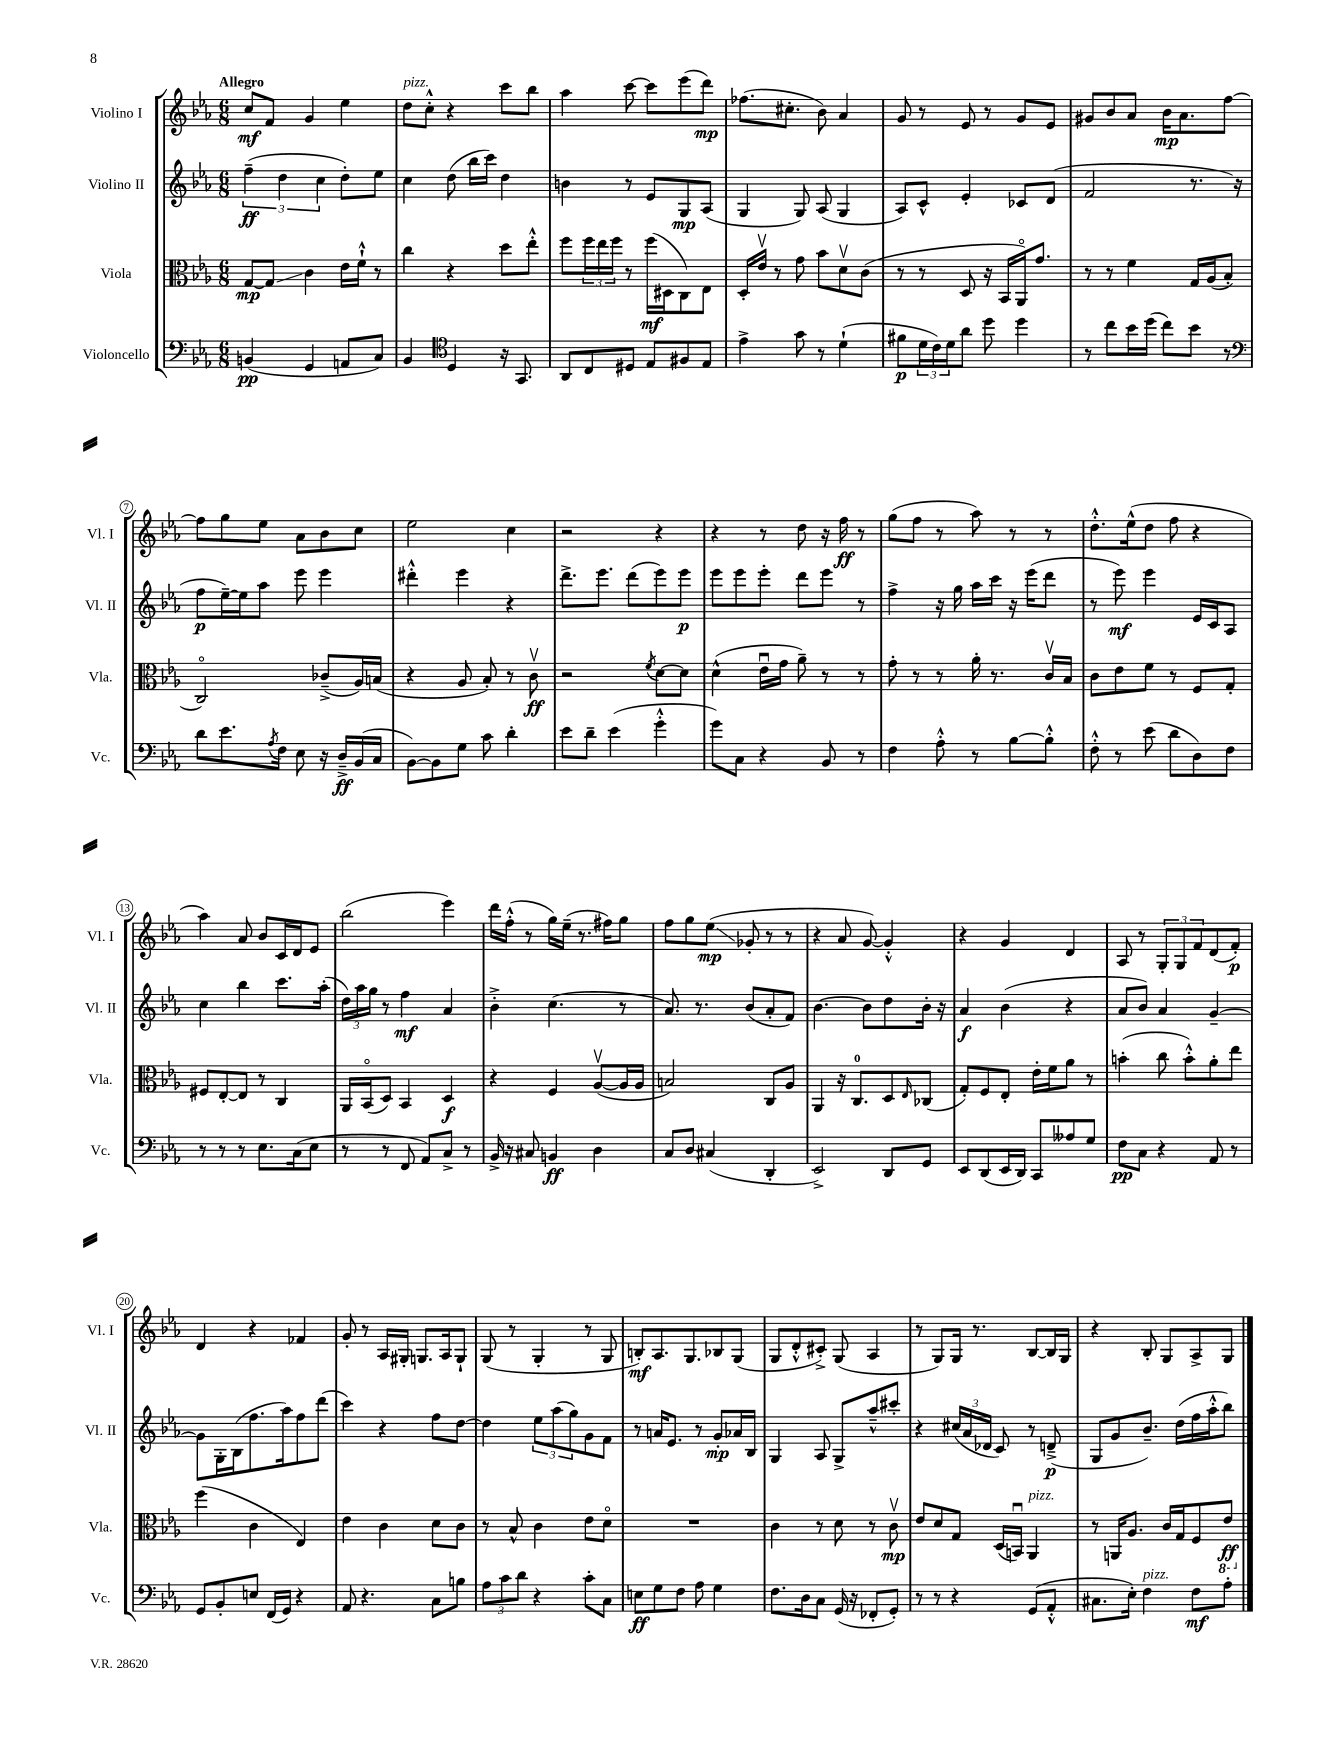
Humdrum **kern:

**kern	**kern	**kern	**kern
*staff4	*staff3	*staff2	*staff1
*clefF4	*clefC3	*clefG2	*clefG2
*k[b-e-a-]	*k[b-e-a-]	*k[b-e-a-]	*k[b-e-a-]
*M6/8	*M6/8	*M6/8	*M6/8
(4BB/	[8G/L	(6ff~\	8cc/L
.	8G/]J	.	8f/J
.	.	6dd\	.
4GG/	4c\	.	4g/
.	.	6cc\	.
8AA/L	16e-\LL	8dd'\L)	4ee-\
.	16f`^^\JJ	.	.
8C/J)	8r	8ee-\J	.
=	=	=	=
4BB-/	4cc\	4cc\	8dd\L
.	.	.	8cc'^^\J
*clefC4	*	*	*
4D/	4r	(8dd\	4r
.	.	16bb-\LL	.
.	.	16ccc\JJ)	.
16r	8dd\L	4dd\	8ccc\L
8.GG/	.	.	.
.	8ee-'^^\J	.	8bb-\J
=	=	=	=
8AA-/L	8ff\L	4b\	4aa-\
8C/	24ff\L	.	.
.	24ee-\	.	.
.	24ff\JJ	.	.
8D#/J	8r	8r	[8ccc\
8E-/L	(16ff\LL	8e-/L	8ccc\]L
.	16D#\J	.	.
8F#/	8C\)	8G/	(8eee-\
8E-/J	8E-\J	(8A-/J	8ddd\J)
=	=	=	=
4e-^\	16D'/LL	4G/	(8.ff-\L
.	16e-v/JJ	.	.
.	8r	.	.
.	.	.	8.cc#'\J
8g\	8g\	8G/)	.
8r	8b-\L	(8A-/	8b-\)
(4d`\	8dv\	4G/	4a-/
.	(8c\J	.	.
=	=	=	=
8f#\L	8r	8A-/L)	8g/
24d\L	8r	8c^^/J	8r
24c\)	.	.	.
24d\J	.	.	.
8a-\J	8D/	4e-'/	8e-/
8dd\	16r	.	8r
.	16BB-/LL	.	.
4dd\	16AA-o/J)	8c-/L	8g/L
.	8.g/J	.	.
.	.	(8d/J	8e-/J
=	=	=	=
8r	8r	2f/	8g#/L
8cc\L	8r	.	8b-/
16b-\L	4f\	.	8a-/J
(16dd\JJ	.	.	.
8cc\L)	.	.	16b-\LK
.	.	.	8.a-\
8b-\J	16G/LL	8.r	.
.	(16A-/J	.	.
8r	8B-'/J	.	[8ff\J
.	.	16r	.
=	=	=	=
*clefF4	*	*	*
8d\L	2Co/)	8ff\L	8ff\]L
8.e-\	.	[16ee-~\L)	8gg\
.	.	16ee-\]J	.
.	.	8aa-\J	8ee-\J
8qA-/	.	.	.
16F\Jk	.	.	.
8E-\	.	8eee-\	8a-\L
16r	(8c-~^/L	4eee-\	8b-\
16D~^/LL	.	.	.
(16BB-/	16A-/L)	.	8cc\J
16C/JJ	(16B/JJ	.	.
=	=	=	=
[8BB-\L)	4r	4ddd#'^^\	2ee-\
8BB-\]	.	.	.
8G\J	8A-/	4eee-\	.
8c\	8B-'/)	.	.
4d'\	8r	4r	4cc\
.	8cv\	.	.
=	=	=	=
8e-\L	2r	8.ddd^\L	2r
8d~\J	.	.	.
.	.	8.eee-\J	.
(4e-\	.	.	.
.	.	(8ddd\L	.
.	8qf/	.	.
4g'^^\	[8d\L	8eee-\)	4r
.	8d\]J	8eee-\J	.
=	=	=	=
8g\L)	(4d^^\	8eee-\L	4r
8C\J	.	8eee-\	.
4r	16e-u\LL	8eee-'\J	8r
.	16g\JJ	.	.
.	8a-~\)	8ddd\L	8dd\
8BB-/	8r	8eee-\J	16r
.	.	.	16ff\
8r	8r	8r	8r
=	=	=	=
4F\	8g'\	4ff^\	(8gg\L
.	8r	.	8ff\J
8A-'^^\	8r	16r	8r
.	.	16gg\	.
8r	16a-'\	16aa-\LL	8aa-\)
.	8.r	16ccc\JJ	.
[8B-\L	.	16r	8r
.	.	(16eee-\LK	.
8B-'^^\]J	16cv/LL	8ddd\J	8r
.	16B-/JJ	.	.
=	=	=	=
8F'^^\	8c\L	8r	8.dd'^^\L
8r	8e-\	8eee-\)	.
.	.	.	(16ee-^^\k
(8e-\	8f\J	4eee-\	8dd\J
8d\L	8r	.	8ff\
8D\)	8F/L	16e-/LL	4r
.	.	16c/J	.
8F\J	8G'/J	8A-/J	.
=	=	=	=
8r	8F#/L	4cc\	4aa-\)
8r	[8E-'/	.	.
8r	8E-/]J	4bb-\	8a-/
8.E-\L	8r	.	8b-/L
.	4C/	8.ccc\L	16c/L
(16C\k	.	.	16d/J
8E-\J	.	.	8e-/J
.	.	(16aa-'\Jk	.
=	=	=	=
8r	16AA-/LL	24dd\LL)	(2bb-\
.	.	24aa-\	.
.	(16BB-o/J	.	.
.	.	24gg\JJ	.
8r	8D/J)	8r	.
8FF/	4BB-/	4ff\	.
8AA-/L)	.	.	.
8C^/J	4D/	4a-/	4eee-\)
8r	.	.	.
=	=	=	=
16BB-^/	4r	4b-'^\	16ddd\LL
16r	.	.	(16ff'^^\JJ
8C#/	.	.	8r
4BB/	4F/	(4.cc\	16gg\LL)
.	.	.	(16ee-~\JJ
.	.	.	8.r
4D\	([8A-v/L	.	.
.	.	.	16ff#\LK)
.	16A-/]L	8r	8gg\J
.	16A-/JJ	.	.
=	=	=	=
8C/L	2B/)	8.a-/)	8ff\L
8D/J	.	.	8gg\
.	.	8.r	.
(4C#/	.	.	(8ee-\J
.	.	(8b-/L	8g-'/
4DD'/	8C/L	8a-'/	8r
.	8A-/J	8f/J)	8r
=	=	=	=
2EE-^/)	4AA-/	[4.b-\	4r
.	16r	.	8a-/
.	8.C/L	.	.
.	.	8b-\]L	[8g/)
8DD/L	8D/	8dd\	4g'^^/]
.	16qqE-/	.	.
8GG/J	(8C-/J	16b-'\Jk	.
.	.	16r	.
=	=	=	=
8EE-/L	8G'/L)	4a-/	4r
(8DD/	8F/	.	.
16EE-/L	8E-'/J	(4b-\	4g/
16DD/JJ)	.	.	.
8CC/L	16e-'\LL	.	.
.	16f\J	.	.
8A--/	8a-\J	4r	4d/
8G/J	8r	.	.
=	=	=	=
8F\L	(4b'\	8a-/L	8A-/
8C\J	.	8b-/J)	8r
4r	8cc\	4a-/	12G'/L
.	.	.	12G/
.	8b'^^\L)	.	.
.	.	.	12f/
8AA-/	8a-'\	[4g~/	(8d/
8r	8ee-\J	.	8f'/J)
=	=	=	=
8GG/L	(4ff\	8g\]L	4d/
8BB-'/	.	16G'\L	.
.	.	(16B-\J	.
8E/J	4c\	8.ff\	4r
(16FF/LL	.	.	.
16GG/JJ)	.	16aa-\k)	.
4r	4E-/)	8ff\	4f-/
.	.	(8ddd\J	.
=	=	=	=
8AA-/	4e-\	4ccc\)	8g'/
4.r	.	.	8r
.	4c\	4r	16A-/LL
.	.	.	16G#'/JJ
.	.	.	8.G/L
8C\L	8d\L	8ff\L	.
.	.	.	16A-/k
8B\J	8c\J	[8dd\J	8G`/J
=	=	=	=
12A-\L	8r	4dd\]	(8G/
12c\	.	.	.
.	8B-^^/	.	8r
12d\J	.	.	.
4r	4c\	12ee-\L	4G'/
.	.	(12aa-\	.
.	.	12gg\)	.
8c'\L	8e-\L	8g\	8r
8C\J	8do\J	8f\J	8G/
=	=	=	=
8E\L	2.r	8r	8B'/L)
8G\	.	16a/LK	8.A-/
.	.	8.e-/J	.
8F\J	.	.	.
.	.	.	8.G/
8A-\	.	8r	.
4G\	.	8g'/L	8B-/
.	.	16a-/L	(8G/J
.	.	16B-/JJ	.
=	=	=	=
8.F\L	4c\	4G/	8G/L
.	.	.	8d'^^/
16D\k	.	.	.
8C\J	8r	8A-/	8c#'^/J)
(16GG/	8d\	8G^/L	(8G/
16r	.	.	.
8FF-'/L	8r	8aa-~^^/	4A-/
8GG'/J)	8cv\	8ccc#'/J	.
=	=	=	=
8r	8e-/L	4r	8r
8r	8d/	.	8G/L)
4r	8G/J	(24cc#/LL	16G/Jk
.	.	24a-/	.
.	.	.	8.r
.	.	24d-/JJ	.
.	(16D/LL	8c/)	.
.	16BBu/JJ)	.	.
(8GG/L	4AA-/	8r	[8B-/L
8AA-'^^/J	.	(8d~^/	16B-/]L
.	.	.	16G/JJ
=	=	=	=
8.C#\L	8r	8G/L	4r
.	16AA/LK	8g/	.
16E-'\Jk)	8.A-/J	.	.
4F\	.	8.b-~/J)	8B-'/
.	16c/LL	.	8G/L
.	16G/J	(16dd\LL	.
8F\L	8F/	16ff\	8A-^/
.	.	16aa-'^^\J	.
8A-'\J	8E-/J	8bb-\J)	8G/J
==	==	==	==
*-	*-	*-	*-
